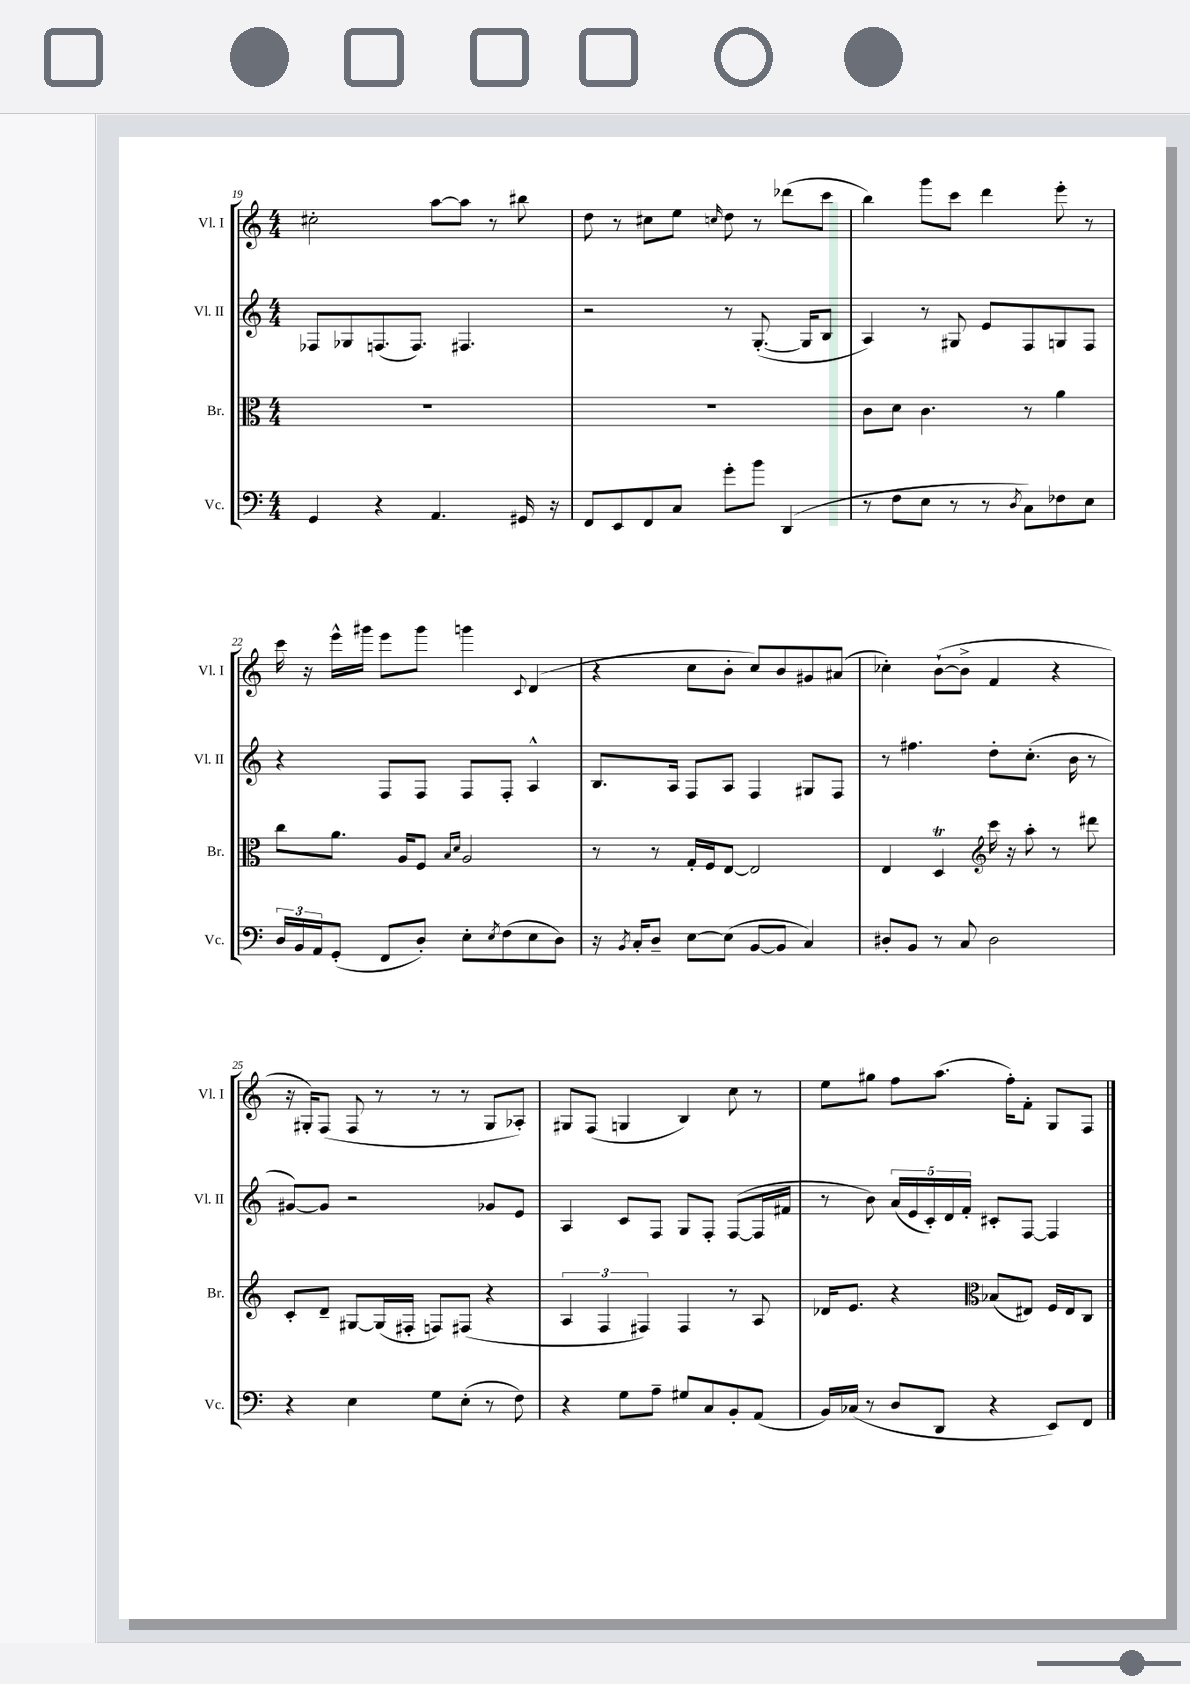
<<
\new StaffGroup <<
\new Staff = "s0" \with { instrumentName = "Vl. I" shortInstrumentName = "Vl. I" } {
    \clef treble \key c \major \numericTimeSignature \time 4/4
    cis''2-. a''8~ a''8 r8 bis''8 |
    d''8 r8 cis''8 e''8 \grace { c''16 } d''8 r8 des'''8( c'''8 |
    b''4) g'''8 c'''8 d'''4 e'''8-. r8 |
    c'''16 r16 e'''16-^ gis'''16 e'''8 gis'''8 g'''4 \appoggiatura { c'8 } d'4( |
    r4 c''8 b'8-. c''8) b'8 gis'8 ais'8( |
    ces''4-.) b'8~-!( b'8-> f'4 r4 |
    r16 gis16-.) f8( f8 r8 r8 r8 gis8 aes8-.) |
    gis8 f8( g4 b4) c''8 r8 |
    e''8 gis''8 f''8 a''8.( f''16-.) f'8-. g8 f8 \bar "|." |
}
\new Staff = "s1" \with { instrumentName = "Vl. II" shortInstrumentName = "Vl. II" } {
    \clef treble \key c \major \numericTimeSignature \time 4/4
    fes8 ges8 f8.( f8.) fis4. |
    r2 r8 g8.~-.( g16 b8 |
    a4) r8 gis8 e'8 f8 g8 f8 |
    r4 f8 f8 f8 f8-. a4-^ |
    b8. a16 f8 a8 f4 gis8 f8 |
    r8 fis''4. d''8-. c''8.-.( b'16 r8 |
    gis'8~) gis'8 r2 ges'8 e'8 |
    a4 c'8 f8 g8 f8-. f8~( f16 fis'16 |
    r8 b'8) \tuplet 5/4 { a'16( e'16 c'16-.) d'16 f'16-. } cis'8-. f8~ f4 \bar "|." |
}
\new Staff = "s2" \with { instrumentName = "Br." shortInstrumentName = "Br." } {
    \clef alto \key c \major \numericTimeSignature \time 4/4
    R1 |
    R1 |
    c'8 d'8 c'4. r8 a'4 |
    c''8 a'8. a16 f8 \grace { b16 d'16 } a2 |
    r8 r8 g16-. f16 e8~ e2 |
    e4 d4\trill \clef treble c'''16 r16 a''8-. r8 dis'''8 |
    c'8-. d'8-- gis8~ gis16( fis16-. f8) fis8( r4 |
    \tuplet 3/2 { a4 f4 fis4) } fis4 r8 a8 |
    des'16 e'8. r4 \clef alto bes8( eis8) f16 eis16 c8 \bar "|." |
}
\new Staff = "s3" \with { instrumentName = "Vc." shortInstrumentName = "Vc." } {
    \clef bass \key c \major \numericTimeSignature \time 4/4
    g,4 r4 a,4. gis,16 r16 |
    f,8 e,8 f,8 c8 g'8-. b'8 d,4( |
    r8 f8 e8 r8 r8 \acciaccatura { d8 } c8) fes8 e8 |
    \tuplet 3/2 { d16 b,16 a,16 } g,8-.( f,8 d8-.) e8-. \acciaccatura { e8 } f8( e8 d8) |
    r16 \acciaccatura { b,8 } c16-. d8-- e8~ e8( b,8~ b,8 c4) |
    dis8-. b,8 r8 c8 dis2 |
    r4 e4 g8 e8-.( r8 f8) |
    r4 g8 a8-- gis8 c8 b,8-. a,8( |
    b,16) ces16( r8 d8 d,8 r4 e,8) f,8 \bar "|." |
}
>>
>>
\layout { \context { \Score currentBarNumber = #19 } }
